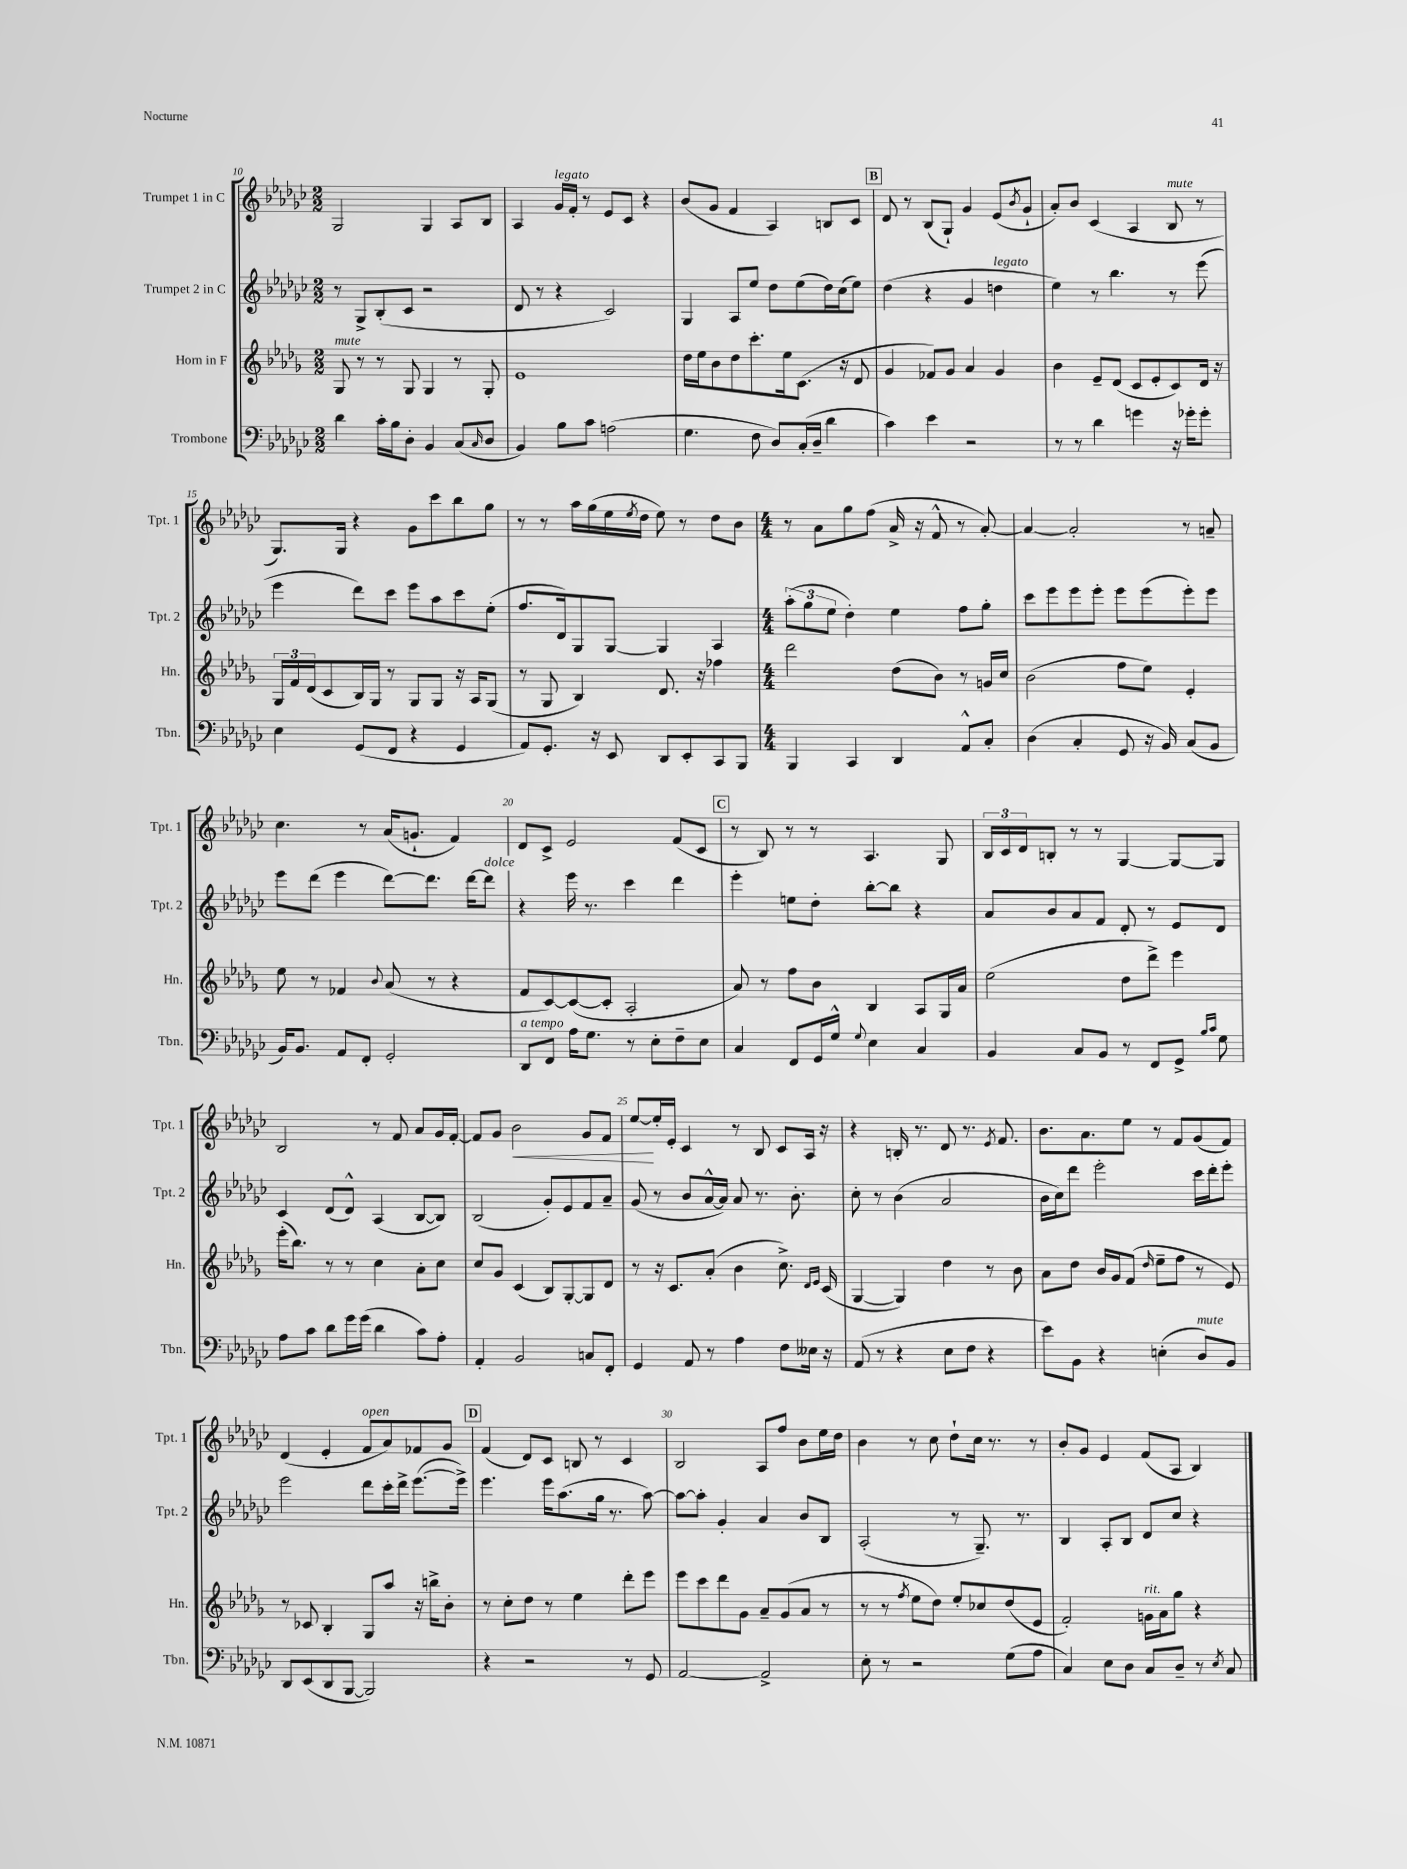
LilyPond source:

<<
\new StaffGroup <<
\new Staff = "s0" \with { instrumentName = "Trumpet 1 in C" shortInstrumentName = "Tpt. 1" } {
    \clef treble \key ges \major \numericTimeSignature \time 2/2
    ges2 ges4 aes8 bes8 |
    aes4 ges'16^\markup { \italic "legato" } f'16-. r8 ees'8 ces'8 r4 |
    bes'8( ges'8 f'4 aes4) b8 ces'8 |
    \mark \markup { \box "B" } des'8 r8 bes8( ges8-!) ges'4 ees'8( \acciaccatura { bes'8 } ges'8-! |
    aes'8-.) bes'8 ces'4( aes4 bes8^\markup { \italic "mute" } r8 |
    ges8.) ges16 r4 ges'8 ces'''8 bes''8 ges''8 |
    r8 r8 aes''16 ges''16( ees''16 \acciaccatura { ees''8 } des''16 ees''8) r8 des''8 bes'8 |
    \numericTimeSignature \time 4/4 r8 aes'8 ges''8 f''8( aes'16-> r16 f'8-^ r8 aes'8~-.) |
    aes'4~ aes'2-. r8 a'8-- |
    ces''4. r8 aes'16( g'8.-! f'4) |
    des'8 ces'8-> ees'2 f'8( ces'8 |
    \mark \markup { \box "C" } r8 bes8) r8 r8 aes4. ges8 |
    \tuplet 3/2 { bes16 ces'16 des'16 } b8-. r8 r8 ges4~ ges8~ ges8 |
    bes2 r8 f'8 aes'8 ges'16 f'16~-. |
    f'8 ges'8 bes'2\< ges'8 f'8 |
    ees''8~\! ees''16-. ees'16-. ces'4 r8 bes8 ces'8 aes16 r16 |
    r4 b16-. r8. des'8 r8. \acciaccatura { ees'8 } f'8. |
    bes'8. aes'8. ees''8 r8 f'8 ges'8( f'8) |
    des'4( ees'4-. f'8^\markup { \italic "open" } aes'8) fes'8 ges'8 |
    \mark \markup { \box "D" } f'4( des'8) ces'8 b8 r8 ces'4 |
    bes2 aes8 f''8 bes'8 ees''16 des''16 |
    bes'4 r8 ces''8 des''8-! ces''16 r8. r8 |
    bes'8-. ges'8 ees'4 f'8( aes8 bes4) \bar "|." |
}
\new Staff = "s1" \with { instrumentName = "Trumpet 2 in C" shortInstrumentName = "Tpt. 2" } {
    \clef treble \key ges \major \numericTimeSignature \time 2/2
    r8 ges8-> bes8-.( ces'8 r2 |
    des'8 r8 r4 ces'2) |
    ges4 aes8 ees''8 des''8 ees''8( des''16) ces''16( ees''8) |
    \mark \markup { \box "B" } des''4( r4 ges'4 d''4^\markup { \italic "legato" } |
    ees''4) r8 bes''4. r8 ees'''8( |
    ees'''4 des'''8) ces'''8 ees'''8 aes''8 ces'''8 ees''8-.( |
    f''8. des'16) ges8 ges8~ ges4 aes4 |
    \numericTimeSignature \time 4/4 \tuplet 3/2 { aes''8-.( ges''8 ees''8 } des''4-.) ees''4 f''8 ges''8-. |
    ces'''8 ees'''8 ees'''8 ees'''8-. ees'''8 ees'''8( ees'''8-.) ees'''8 |
    ees'''8 des'''8( ees'''4 des'''8~) des'''8. des'''16~ des'''8^\markup { \italic "dolce" } |
    r4 ees'''16 r8. ces'''4 des'''4 |
    \mark \markup { \box "C" } ees'''4-. e''8 des''8-. bes''8~-. bes''8 r4 |
    aes'8 bes'8 aes'8 f'8 des'8-. r8 ees'8 des'8 |
    ces'4 des'8( des'8-^) aes4( bes8~ bes8) |
    bes2( ges'8-.) ees'8 f'8 aes'8-- |
    ges'8( r8 bes'8 aes'16~-^ aes'16) aes'8 r8. bes'8.-. |
    ces''8-. r8 bes'4( aes'2 |
    bes'16 ces''16) des'''8 ees'''2-. ces'''16 des'''16-. ees'''8-. |
    ees'''2 des'''8 ces'''16-. des'''16-> ees'''8.~( ees'''16->) |
    \mark \markup { \box "D" } ees'''4. ees'''16 aes''8.( ges''16 r8. aes''8~) |
    aes''8~ aes''8-. ges'4-. aes'4 bes'8 bes8 |
    aes2-.( r8 ges8.--) r8. |
    bes4 aes8-. bes8 des'8 ces''8 r4 \bar "|." |
}
\new Staff = "s2" \with { instrumentName = "Horn in F" shortInstrumentName = "Hn." } {
    \clef treble \key des \major \numericTimeSignature \time 2/2
    ges8^\markup { \italic "mute" } r8 r8 ges8 ges4 r8 ges8-. |
    ees'1 |
    des''16 ees''16 bes'8 des''8 c'''8.-. ees''16 c'8.( r16 des'8 |
    \mark \markup { \box "B" } ges'4 fes'8) ges'8 aes'4 ges'4 |
    bes'4 ees'8-- des'8( c'8 ees'8-. c'8) des'16 r16 |
    \tuplet 3/2 { ges16 f'16 des'16( } c'8 bes16) ges16 r8 ges8 ges8 r16 aes16 ges8( |
    r8 ges8 bes4) des'8. r16 fes''4 |
    \numericTimeSignature \time 4/4 des'''2 des''8( bes'8) r8 g'16 c''16 |
    bes'2( f''8 ees''8) ees'4-. |
    ees''8 r8 fes'4 \appoggiatura { bes'8 } aes'8( r8 r4 |
    f'8 c'8~) c'8~( c'8-. aes2-. |
    \mark \markup { \box "C" } aes'8) r8 f''8 bes'8 bes4 aes8 ges16 aes'16 |
    ees''2( des''8 des'''8->) ees'''4 |
    ees'''16-.( bes''8.) r8 r8 c''4 aes'8-. c''8 |
    c''8 ges'8 c'4( bes8) ges8~-. ges8 des'8 |
    r8 r16 c'8. aes'8-.( bes'4 c''8.->) \grace { des'16 ees'16 } c'16( |
    ges4~ ges4) des''4 r8 bes'8 |
    aes'8 des''8 bes'16 ges'16 f'8( \grace { des''16 } ees''8-- f''8 r8 ees'8) |
    r8 ces'8 bes4-. ges8 aes''8 r16 b''16-> bes'8-. |
    \mark \markup { \box "D" } r8 c''8-. des''8 r8 ees''4 des'''8-. ees'''8 |
    ees'''8 c'''8 des'''8 ges'8 aes'8-- ges'8( aes'8 r8 |
    r8 r8 \acciaccatura { f''8 } ees''8 des''8) ees''8-. ces''8 des''8( ees'8 |
    f'2-.) g'16^\markup { \italic "rit." } aes'16 ges''8 r4 \bar "|." |
}
\new Staff = "s3" \with { instrumentName = "Trombone" shortInstrumentName = "Tbn." } {
    \clef bass \key ges \major \numericTimeSignature \time 2/2
    des'4 ces'16-. bes16 des8-. bes,4 ces8( \grace { ces16 } des8 |
    bes,4) bes8 ces'8 a2( |
    ges4. f8 des8) ces16-.( des16-- des'4 |
    \mark \markup { \box "B" } ces'4) ees'4 r2 |
    r8 r8 des'4 g'4 r16 ges'16-. ges'8-. |
    ees4 ges,8( f,8 r4 ges,4 |
    aes,8) ges,8.-. r16 ees,8 des,8 ees,8-. ces,8 bes,,8 |
    \numericTimeSignature \time 4/4 bes,,4 ces,4 des,4 aes,8-^ ces8-. |
    des4( ces4-. ges,8 r16 bes,16) ces8( bes,8 |
    bes,16) bes,8. aes,8 f,8-. ges,2-. |
    des,8^\markup { \italic "a tempo" } f,8 aes16 ges8. r8 ees8-. f8-- ees8 |
    \mark \markup { \box "C" } ces4 f,8 ges,16 ges16-^ \appoggiatura { ges8 } ees4 ces4 |
    bes,4 ces8 bes,8 r8 f,8 ges,8-> \grace { bes16 ces'16 } ges8 |
    aes8 ces'8 des'8 ges'16 ges'16( des'4 ces'8) aes8-. |
    aes,4-. bes,2 c8 f,8-. |
    ges,4 aes,8 r8 aes4 f8 eeses16 r16 |
    aes,8( r8 r4 ees8 f8 r4 |
    ees'8) bes,8 r4 e4-.( des8^\markup { \italic "mute" }) bes,8 |
    des,8 ees,8( des,8 bes,,8~ bes,,2) |
    \mark \markup { \box "D" } r4 r2 r8 ges,8 |
    aes,2~ aes,2-> |
    ees8-. r8 r2 ges8( aes8 |
    ces4) ees8 des8 ces8 des8-- r8 \acciaccatura { ees8 } ces8 \bar "|." |
}
>>
>>
\layout { \context { \Score currentBarNumber = #10 \override BarNumber.break-visibility = ##(#f #t #t) barNumberVisibility = #(every-nth-bar-number-visible 5) } }
